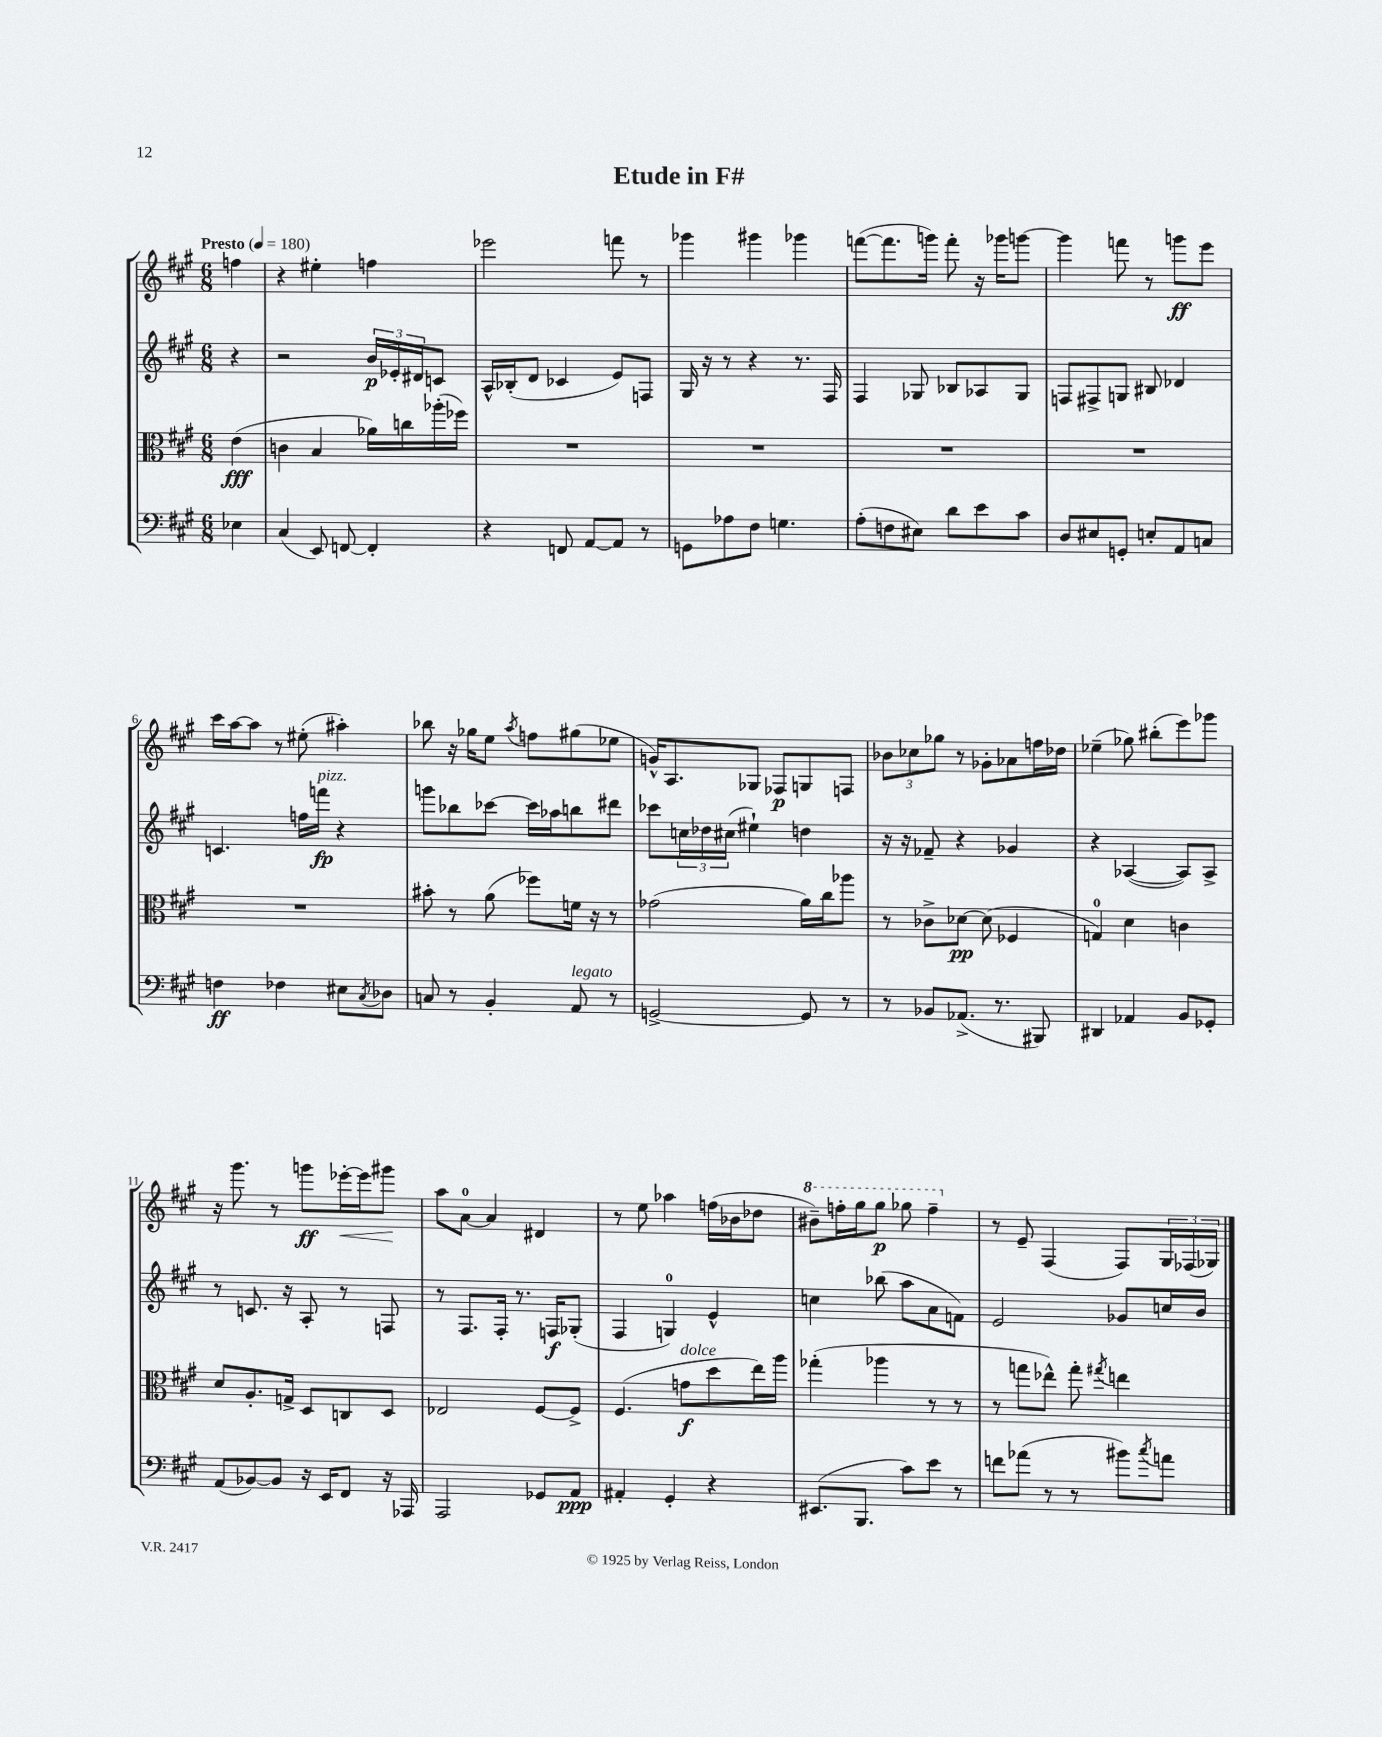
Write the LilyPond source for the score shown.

\header { title = "Etude in F#" }
<<
\new StaffGroup <<
\new Staff = "s0" {
    \clef treble \key a \major \numericTimeSignature \time 6/8 \partial 4 \tempo "Presto" 4 = 180
    f''4 |
    r4 eis''4-. f''4 |
    ees'''2 f'''8 r8 |
    ges'''4 gis'''4 ges'''4 |
    f'''8~( f'''8. g'''16) f'''8-. r16 ges'''16 g'''8~ |
    g'''4 f'''8 r8 g'''8\ff e'''8 |
    cis'''16 a''16~ a''8 r8 eis''8-.( ais''4-.) |
    bes''8 r16 ges''16 e''8 \acciaccatura { a''8 } f''8 gis''8( ees''8 |
    g'16-^) a8. ges8 fes8\p g8 f8 |
    \tuplet 3/2 { bes'8 ces''8 ges''8 } r8 ges'8-. aes'8 f''16 des''16 |
    ees''4--( ges''8) bis''8-.( e'''8) ges'''8 |
    r16 gis'''8. r8 g'''8\ff ees'''16~-.\< ees'''16 gis'''8\! |
    a''8 a'8-0~ a'4 dis'4 |
    r8 e''8 aes''4 f''16( bes'16 des''8 |
    \ottava #1 bis''8--) f'''16-. gis'''16 gis'''8\p ges'''8 f'''4-- \ottava #0 |
    r8 e'8-- fis4( fis8) \tuplet 3/2 { gis16 fes16( ges16) } \bar "|." |
}
\new Staff = "s1" {
    \clef treble \key a \major \numericTimeSignature \time 6/8 \partial 4
    r4 |
    r2 \tuplet 3/2 { b'16\p ees'16-. dis'16 } c'8 |
    a16-^ bes16-.( d'8 ces'4 e'8) f8 |
    gis16 r16 r8 r4 r8. fis16 |
    fis4 ges8 bes8 aes8 ges8 |
    f8 fis8-> g8 bis8 des'4 |
    c'4. f''16 f'''16\fp^\markup { \italic "pizz." } r4 |
    g'''8 bes''8 ces'''8~ ces'''16 aes''16 b''8 dis'''8 |
    ces'''8 \tuplet 3/2 { c''16 des''16 cis''16( } eis''4-!) d''4 |
    r16 r16 fes'8-- r4 ges'4 |
    r4 aes4~( aes8) aes8-> |
    r8 c'8. r16 a8-. r8 f8 |
    r8 fis8. fis16-. r8. f16\f ges8-.( |
    fis4 g4-0) e'4-^ |
    c''4 bes''8( a''8 a'8 f'8) |
    e'2 ges'8 c''16 b'16 \bar "|." |
}
\new Staff = "s2" {
    \clef alto \key a \major \numericTimeSignature \time 6/8 \partial 4
    e'4\fff( |
    c'4 b4 aes'16) c''16 aes''16-.( fes''16) |
    R2. |
    R2. |
    R2. |
    R2. |
    R2. |
    bis'8-. r8 a'8( fes''8) f'16 r16 r8 |
    ges'2( a'16) cis''16 aes''8 |
    r8 ces'8-> des'8~\pp des'8( fes4 |
    g4-0) d'4 c'4 |
    d'8 a8.-. g16-> d8 c8 d8 |
    ees2 fis8~ fis8-> |
    fis4.( g'8\f^\markup { \italic "dolce" } d''8 e''16) a''16 |
    ges''4-.( aes''4 r8 r8 |
    r8 g''8 ees''8-^) g''8-. \acciaccatura { gis''8 } e''4 \bar "|." |
}
\new Staff = "s3" {
    \clef bass \key a \major \numericTimeSignature \time 6/8 \partial 4
    ees4 |
    cis4( e,8) f,8~ f,4-. |
    r4 f,8 a,8~ a,8 r8 |
    g,8 aes8 fis8 g4. |
    a8-.( f8 eis8) d'8 e'8 cis'8 |
    d8 eis8 g,8-. e8-. a,8 c8 |
    f4\ff fes4 eis8 \acciaccatura { cis8 } des8 |
    c8 r8 b,4-. a,8^\markup { \italic "legato" } r8 |
    g,2~-> g,8 r8 |
    r8 bes,8 aes,8.->( r8. bis,,8) |
    dis,4 aes,4 b,8 ges,8-. |
    a,8( bes,8~) bes,8 r16 e,16 fis,8 r16 aes,,16 |
    a,,2 ges,8 a,8\ppp |
    ais,4-. gis,4-. r4 |
    eis,8.( b,,8. cis'8) e'8 r8 |
    f'8 aes'8( r8 r8 bis'8) \acciaccatura { cis''8 } a'8 \bar "|." |
}
>>
>>
